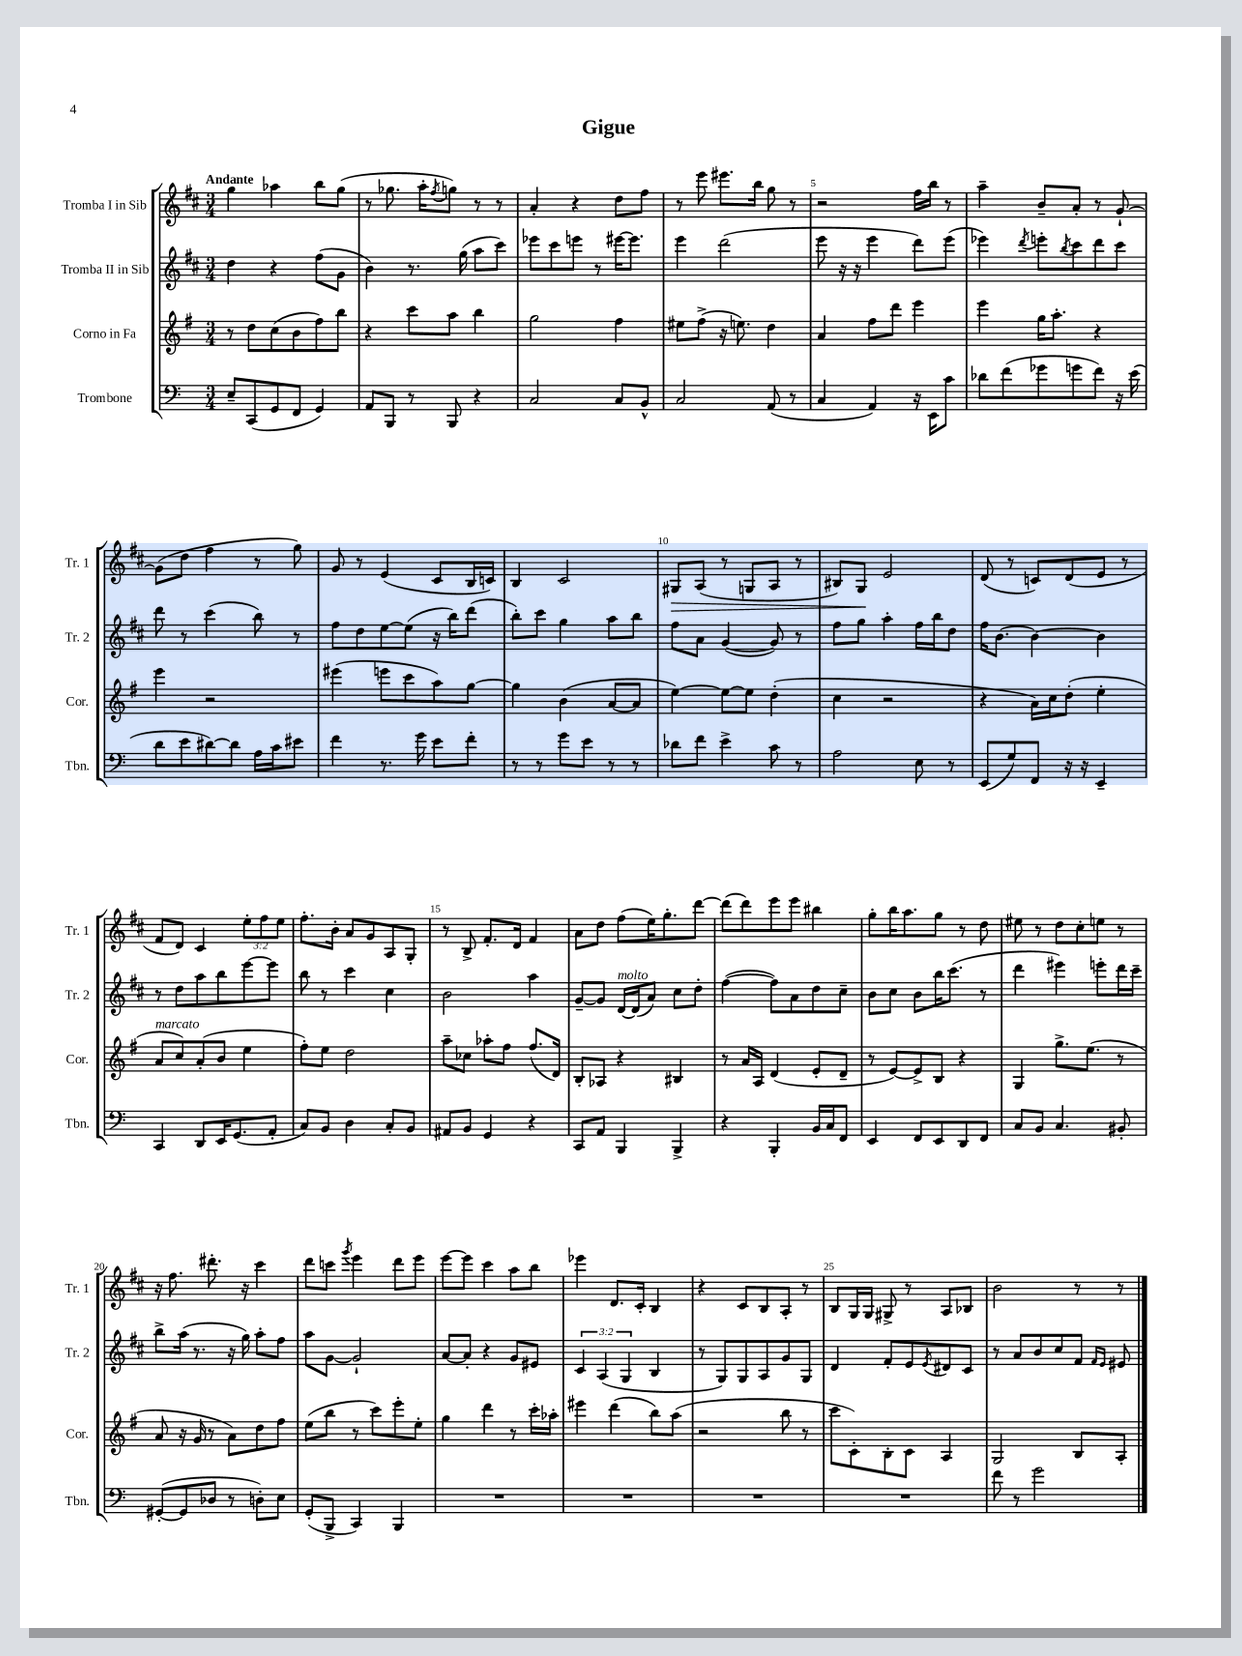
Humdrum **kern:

**kern	**kern	**kern	**kern
*staff4	*staff3	*staff2	*staff1
*clefF4	*clefG2	*clefG2	*clefG2
*k[]	*k[f#]	*k[f#c#]	*k[f#c#]
*M3/4	*M3/4	*M3/4	*M3/4
8E~	8r	4dd	4gg
(8CC	8dd	.	.
8GG	(8cc	4r	4aa-
8FF	8b	.	.
4GG)	8ff#)	(8ff#	8bb
.	8bb	8g	(8gg
=	=	=	=
8AA	4r	4b)	8r
8BBB	.	.	8.gg-
8r	8ccc	8.r	.
.	.	.	16aa'
.	.	.	8qff#
8BBB	8aa	.	8gg)
.	.	(16gg	.
4r	4bb	8aa	8r
.	.	8ccc#)	8r
=	=	=	=
2C	2gg	8eee-	4a'
.	.	8ccc#	.
.	.	8eee	4r
.	.	8r	.
8C	4ff#	[16eee#	8dd
.	.	8.eee#]	.
8BB^^	.	.	8ff#
=	=	=	=
2C	8ee#	4eee	8r
.	(8ff#^	.	8eee
.	16r	(2ddd	8.eee#
.	8.ee)	.	.
.	.	.	16bb
(8AA	4dd	.	8gg
8r	.	.	8r
=	=	=	=
4C	4a	8eee	2r
.	.	16r	.
.	.	16r	.
4AA)	8ff#	4eee	.
.	8ddd	.	.
16r	4eee	8ddd)	16ff#
16EE	.	.	16bb
8c	.	(8eee	8r
=	=	=	=
8d-	4eee	4eee-)	4aa~
(8f	.	.	.
.	.	8qddd	.
8g-	16gg	8eee'	8b~
.	8.aa'	.	.
.	.	8qbb	.
8g	.	8ccc#	8a'
8f)	4r	8ddd	8r
16r	.	8ccc#	[8g`
(16e	.	.	.
=	=	=	=
8d	4eee	8ddd	(8g]
8e	.	8r	8dd
[8d#)	2r	(4ccc#	4ff#
8d#]	.	.	.
16A	.	8bb)	8r
16c	.	.	.
8e#	.	8r	8gg)
=	=	=	=
4f	(4eee#	8ff#	8g
.	.	8dd	8r
8.r	8eee	[8ee	(4e
.	8ccc	(8ee]	.
16g	.	.	.
8e	8aa)	16r	8c#
.	.	16bb)	.
8f'	[8gg	(8ddd	16B
.	.	.	16c)
=	=	=	=
8r	4gg]	8bb')	4B
8r	.	8ccc#	.
8g	(4b	4gg	2c#
8e	.	.	.
8r	[8a	8aa	.
8r	8a]	8bb	.
=	=	=	=
8d-	[4ee)	8ff#	8G#
8f	.	8a	(8A
4e^	8ee_	([4g	8r
.	8ee]	.	8G
8c	(4dd'	8g])	8A
8r	.	8r	8r
=	=	=	=
2A	4cc	8ff#	8B#)
.	.	8gg	8G
.	2r	4aa'	2e
8E	.	16ff#	.
.	.	16bb	.
8r	.	8dd	.
=	=	=	=
(8EE	4r	16ff#	(8d
.	.	[8.b	.
8G)	.	.	8r
8FF	16a)	4b_	8c)
.	16cc	.	.
16r	(8dd'	.	(8d
16r	.	.	.
4EE~	4ee'	4b]	8e
.	.	.	8r
=	=	=	=
4CC	8a	8r	8f#
.	8cc)	8dd	8d)
8DD	(8a'	8aa	4c#
16EE	8b	8bb	.
(8.GG	.	.	.
.	4ee	[8eee	12ee'
.	.	.	12ff#
8AA'	.	8eee]	.
.	.	.	12ee
=	=	=	=
8C)	8ff#')	8bb	8.ff#'
8BB	8ee	8r	.
.	.	.	16b'
4D	2dd	4ccc#	8a
.	.	.	8g
8C'	.	4cc#	8A
8BB	.	.	8G'
=	=	=	=
8AA#	8aa~	2b	8r
8BB	8cc-	.	8B^
4GG	8aa-'	.	8.f#'
.	8ff#	.	.
.	.	.	16d
4r	(8.ff#	4aa	4f#
.	16d)	.	.
=	=	=	=
8CC	8B'	[8g~	8a
8AA	8A-	8g]	8dd
4BBB	4r	[16d	(8ff#
.	.	(16d]	.
.	.	8a)	16ee)
.	.	.	8.gg'
4BBB^	4B#	8cc#	.
.	.	8dd'	[8ddd
=	=	=	=
4r	8r	([4ff#	(8ddd]
.	16a	.	8ddd)
.	16A	.	.
4BBB'	(4d	8ff#])	8eee
.	.	8a	8eee
16BB	8e'	8dd	4bb#
16C	.	.	.
8FF	8d~	8cc#~	.
=	=	=	=
4EE	8r	8b	8gg'
.	[8e)	8cc#	16bb
.	.	.	8.aa
8FF	8e^]	8b	.
8EE	8B	16bb	8gg
.	.	(8.ccc#	.
8DD	4r	.	8r
8FF	.	8r	8dd
=	=	=	=
8C	4G	4ddd	8ee#
8BB	.	.	8r
4.C	8.gg^	4eee#)	8dd
.	.	.	8cc#'
.	(8.ee	.	.
.	.	8eee'	8ee
8BB#'	8r	16ddd	8r
.	.	16ccc#~	.
=	=	=	=
([8GG#'	8a	8bb^	16r
.	.	.	8.ff#
8GG#]	16r	(16aa	.
.	16g	8.r	.
8D-	8r	.	8.ddd#'
8r	8a)	16r	.
.	.	16gg)	16r
8D')	8dd	8aa'	4ccc#
8E	8ff#	8ff#	.
=	=	=	=
(8GG'	(8ee	8aa	8ddd
8BBB^	8bb	[8g	8ccc
.	.	.	8qggg
4CC)	8r	2g`]	4eee
.	8ccc)	.	.
4BBB	8eee'	.	8ddd
.	8ee'	.	8eee
=	=	=	=
2.r	4gg	[8a	[8eee
.	.	8a']	8eee]
.	4ddd	4r	4ccc#
.	8r	8g	8aa
.	16ccc'	8e#	8bb
.	16aa-'	.	.
=	=	=	=
2.r	4eee#	6c#	4eee-
.	.	(6A	.
.	(4ddd	.	8.d
.	.	6G	.
.	.	.	16c#'
.	8bb)	4B	4B
.	(8aa	.	.
=	=	=	=
2.r	2r	8r	4r
.	.	8G)	.
.	.	8G	8c#
.	.	8A	8B
.	8bb	8g	8A'
.	8r	8G	8r
=	=	=	=
2.r	8ccc	4d	8B
.	8c')	.	16G
.	.	.	16G
.	8B'	8f#'	8G#^
.	8c	8e	8r
.	.	8qe	.
.	4A	8d#	8A
.	.	8c#	8B-
=	=	=	=
8f	2G	8r	2b
8r	.	8a	.
2g	.	8b	.
.	.	8cc#	.
.	8B	8f#	8r
.	.	16qqf#	.
.	.	16qqe	.
.	8A'	8e#	8r
==	==	==	==
*-	*-	*-	*-
